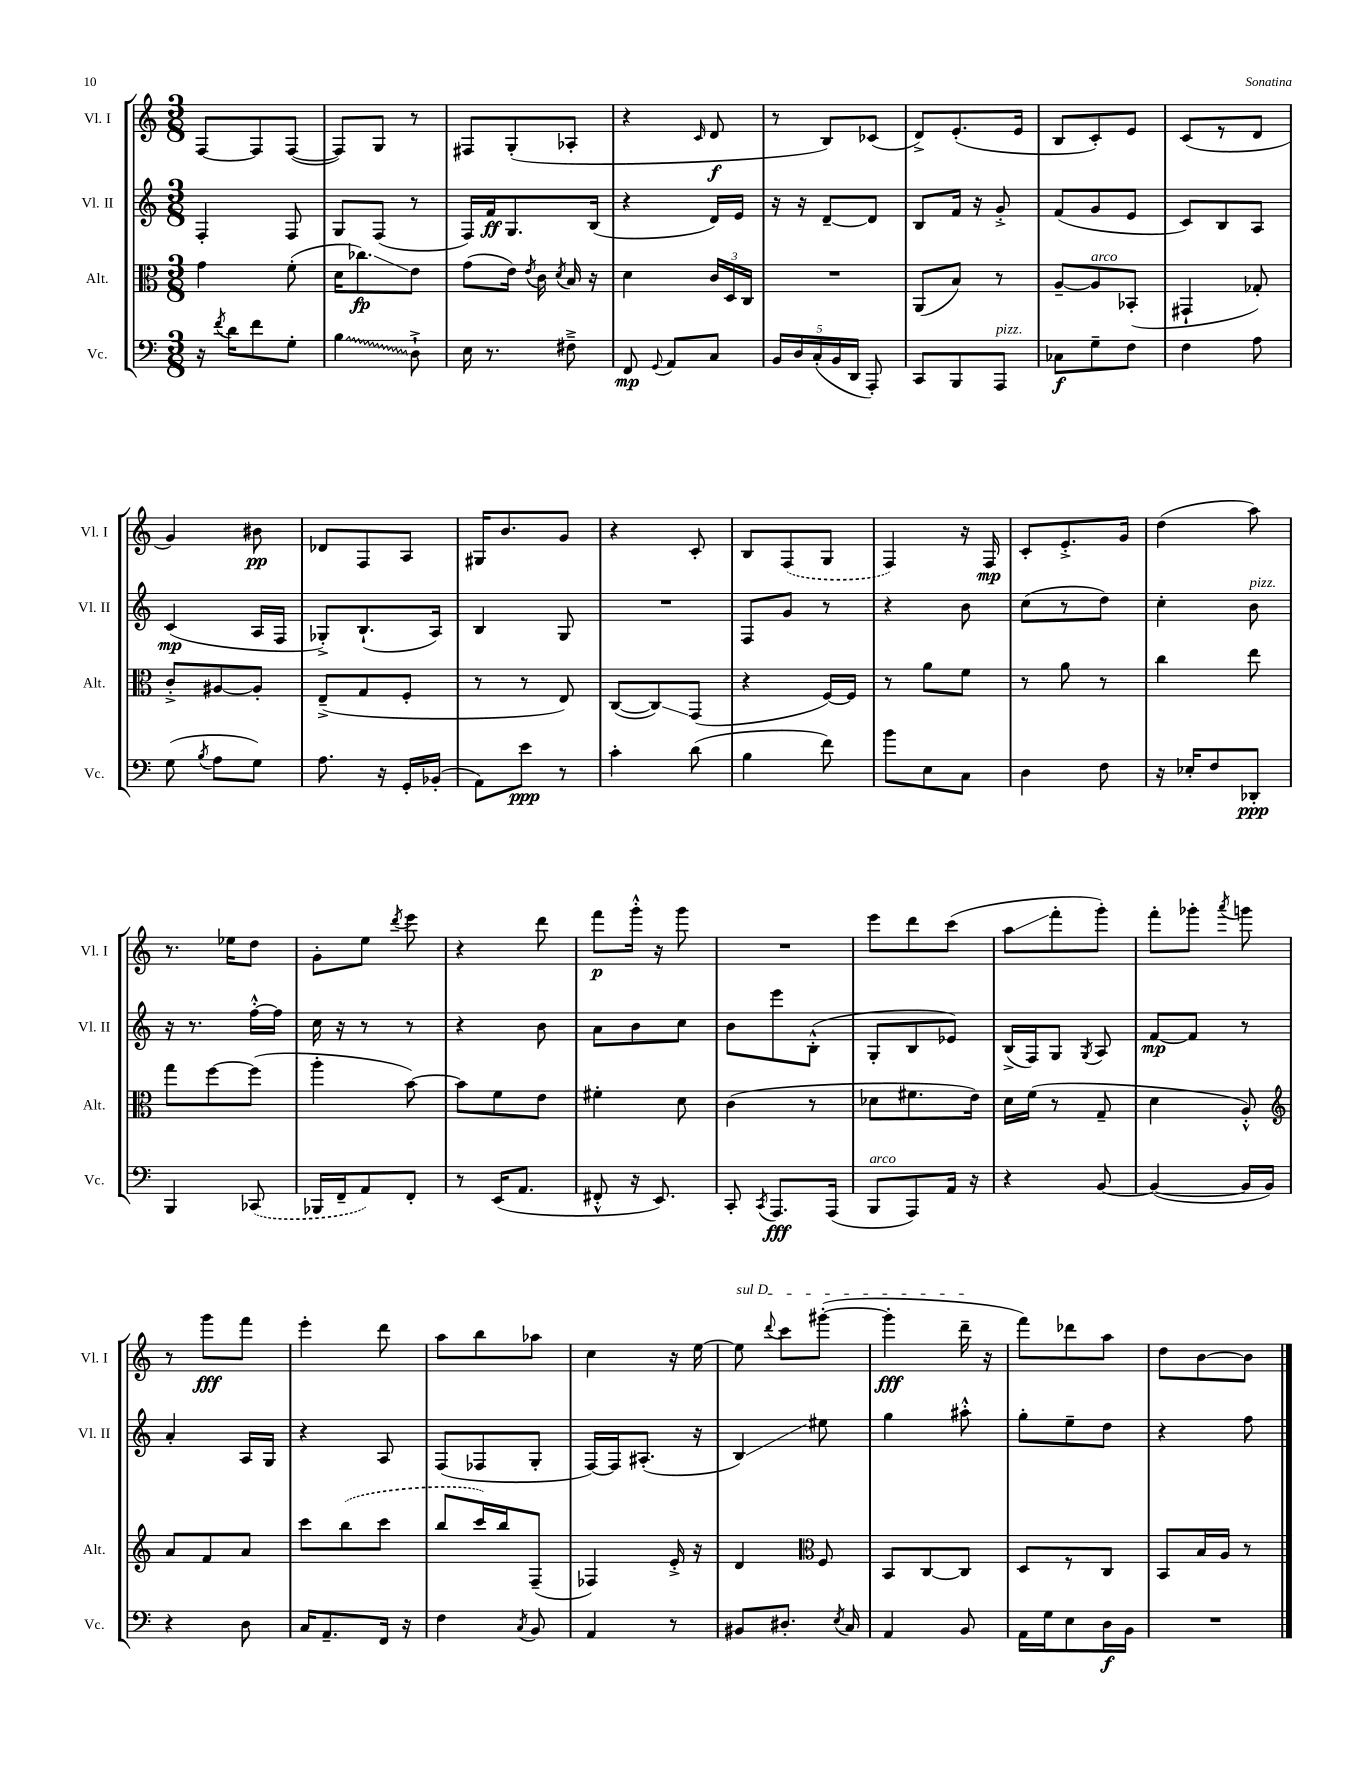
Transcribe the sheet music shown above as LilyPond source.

<<
\new StaffGroup <<
\new Staff = "s0" \with { instrumentName = "Vl. I" shortInstrumentName = "Vl. I" } {
    \clef treble \key c \major \numericTimeSignature \time 3/8
    \autoBeamOff f8[~ f8 f8]~( |
    f8[) g8] r8 |
    fis8[ g8-.( aes8]-. |
    r4 \grace { c'16 } d'8\f |
    r8 b8[) ces'8]( |
    d'8[->) e'8.-.( e'16] |
    b8[ c'8-.) e'8] |
    c'8[( r8 d'8] |
    g'4) bis'8\pp |
    des'8[ f8 a8] |
    gis16[ b'8. g'8] |
    r4 c'8-. |
    b8[ \once \slurDashed f8( g8] |
    f4) r16 f16\mp |
    c'8[-. e'8.-.-> g'16] |
    d''4( a''8) |
    r8. ees''16[ d''8] |
    g'8[-. e''8] \acciaccatura { d'''8 } e'''8 |
    r4 d'''8 |
    f'''8[\p g'''16]-.-^ r16 g'''8 |
    R4. |
    e'''8[ d'''8 c'''8]( |
    a''8[\glissando f'''8-. g'''8]-.) |
    f'''8[-. ges'''8]-. \acciaccatura { a'''8 } g'''8 |
    r8 g'''8[\fff f'''8] |
    e'''4-. d'''8 |
    a''8[ b''8 aes''8] |
    c''4 r16 e''16~ |
    \once \override TextSpanner.bound-details.left.text = \markup { \italic "sul D" } e''8\startTextSpan \appoggiatura { d'''8 } c'''8[ gis'''8]~-.( |
    gis'''4-.\fff d'''16--\stopTextSpan r16 |
    f'''8[) des'''8 a''8] |
    d''8[ b'8~ b'8] \bar "|." |
}
\new Staff = "s1" \with { instrumentName = "Vl. II" shortInstrumentName = "Vl. II" } {
    \clef treble \key c \major \numericTimeSignature \time 3/8
    \autoBeamOff f4-. f8 |
    g8[ f8]( r8 |
    f16[) f'16\ff g8. b16]( |
    r4 d'16[) e'16] |
    r16 r16 d'8[~-- d'8] |
    b8[ f'16] r16 g'8-.-> |
    f'8[( g'8 e'8] |
    c'8[) b8 a8] |
    c'4\mp( a16[ f16] |
    ges8[-.->) b8.-!( a16]) |
    b4 g8 |
    R4. |
    f8[ g'8] r8 |
    r4 b'8 |
    c''8[( r8 d''8]) |
    c''4-. b'8^\markup { \italic "pizz." } |
    r16 r8. f''16[~-.-^ f''16] |
    c''16 r16 r8 r8 |
    r4 b'8 |
    a'8[ b'8 c''8] |
    b'8[ e'''8 b8]-.-^( |
    g8[-. b8 ees'8]) |
    b16[->( f16) g8] \acciaccatura { g8 } a8 |
    f'8[~\mp f'8] r8 |
    a'4-. a16[ g16] |
    r4 a8 |
    f8[( fes8 g8]-. |
    f16[~) f16 ais8.]-.( r16 |
    b4\glissando) eis''8 |
    g''4 ais''8-.-^ |
    g''8[-. e''8-- d''8] |
    r4 f''8 \bar "|." |
}
\new Staff = "s2" \with { instrumentName = "Alt." shortInstrumentName = "Alt." } {
    \clef alto \key c \major \numericTimeSignature \time 3/8
    \autoBeamOff g'4 f'8-.( |
    d'16[ ces''8.\glissando\fp) e'8] |
    g'8[( e'16]) \acciaccatura { e'8 } c'16 \acciaccatura { d'8 } b16 r16 |
    d'4 \tuplet 3/2 { c'16[ d16 c16] } |
    R4. |
    a,8[( b8]) r8 |
    a8[~-- a8^\markup { \italic "arco" } bes,8]-.( |
    gis,4-! ges8-.) |
    c'8[-.-> ais8~ ais8]-. |
    e8[--->( g8 f8]-. |
    r8 r8 e8) |
    c8[~( c8\glissando) g,8]( |
    r4 f16[~) f16] |
    r8 a'8[ f'8] |
    r8 a'8 r8 |
    c''4 e''8 |
    g''8[ f''8~ f''8]( |
    a''4-. b'8~) |
    b'8[ f'8 e'8] |
    fis'4-. d'8 |
    c'4( r8 |
    des'8[ fis'8. e'16]) |
    d'16[ f'16]( r8 g8-- |
    d'4 a8-.-^) |
    \clef treble a'8[ f'8 a'8] |
    c'''8[ \once \slurDashed b''8( c'''8] |
    b''8[ c'''16) b''16 f8]--( |
    fes4) e'16-.-> r16 |
    d'4 \clef alto f8 |
    b,8[ c8~ c8] |
    d8[ r8 c8] |
    b,8[ b16 a16] r8 \bar "|." |
}
\new Staff = "s3" \with { instrumentName = "Vc." shortInstrumentName = "Vc." } {
    \clef bass \key c \major \numericTimeSignature \time 3/8
    \autoBeamOff r16 \acciaccatura { f'8 } d'16[ f'8 g8]-. |
    \once \override Glissando.style = #'zigzag b4\glissando d8-!-> |
    e16 r8. fis8---> |
    f,8\mp \appoggiatura { g,8 } a,8[ c8] |
    \tuplet 5/4 { b,16[ d16 c16-.( b,16 d,16] } a,,8-.) |
    c,8[ b,,8 a,,8]^\markup { \italic "pizz." } |
    ces8[\f g8-- f8] |
    f4 a8 |
    g8( \acciaccatura { b8 } a8[ g8]) |
    a8. r16 g,16[-. bes,16]-.( |
    a,8[) e'8]\ppp r8 |
    c'4-. d'8( |
    b4 f'8) |
    b'8[ e8 c8] |
    d4 f8 |
    r16 ees16[-. f8 des,8]-.\ppp |
    b,,4 \once \slurDashed ces,8( |
    bes,,16[ f,16-- a,8) f,8]-. |
    r8 e,16[( a,8.] |
    fis,8-.-^ r16 e,8.) |
    c,8-. \acciaccatura { c,8 } a,,8.[\fff a,,16]( |
    b,,8[^\markup { \italic "arco" } a,,8) a,16] r16 |
    r4 b,8~ |
    b,4~( b,16[ b,16]) |
    r4 d8 |
    c16[ a,8.-- f,16] r16 |
    f4 \acciaccatura { c8 } b,8 |
    a,4 r8 |
    bis,8[ dis8.]-. \acciaccatura { e8 } c16 |
    a,4 b,8 |
    a,16[ g16 e8 d16\f b,16] |
    R4. \bar "|." |
}
>>
>>
\layout { \context { \Score \remove "Bar_number_engraver" } }
